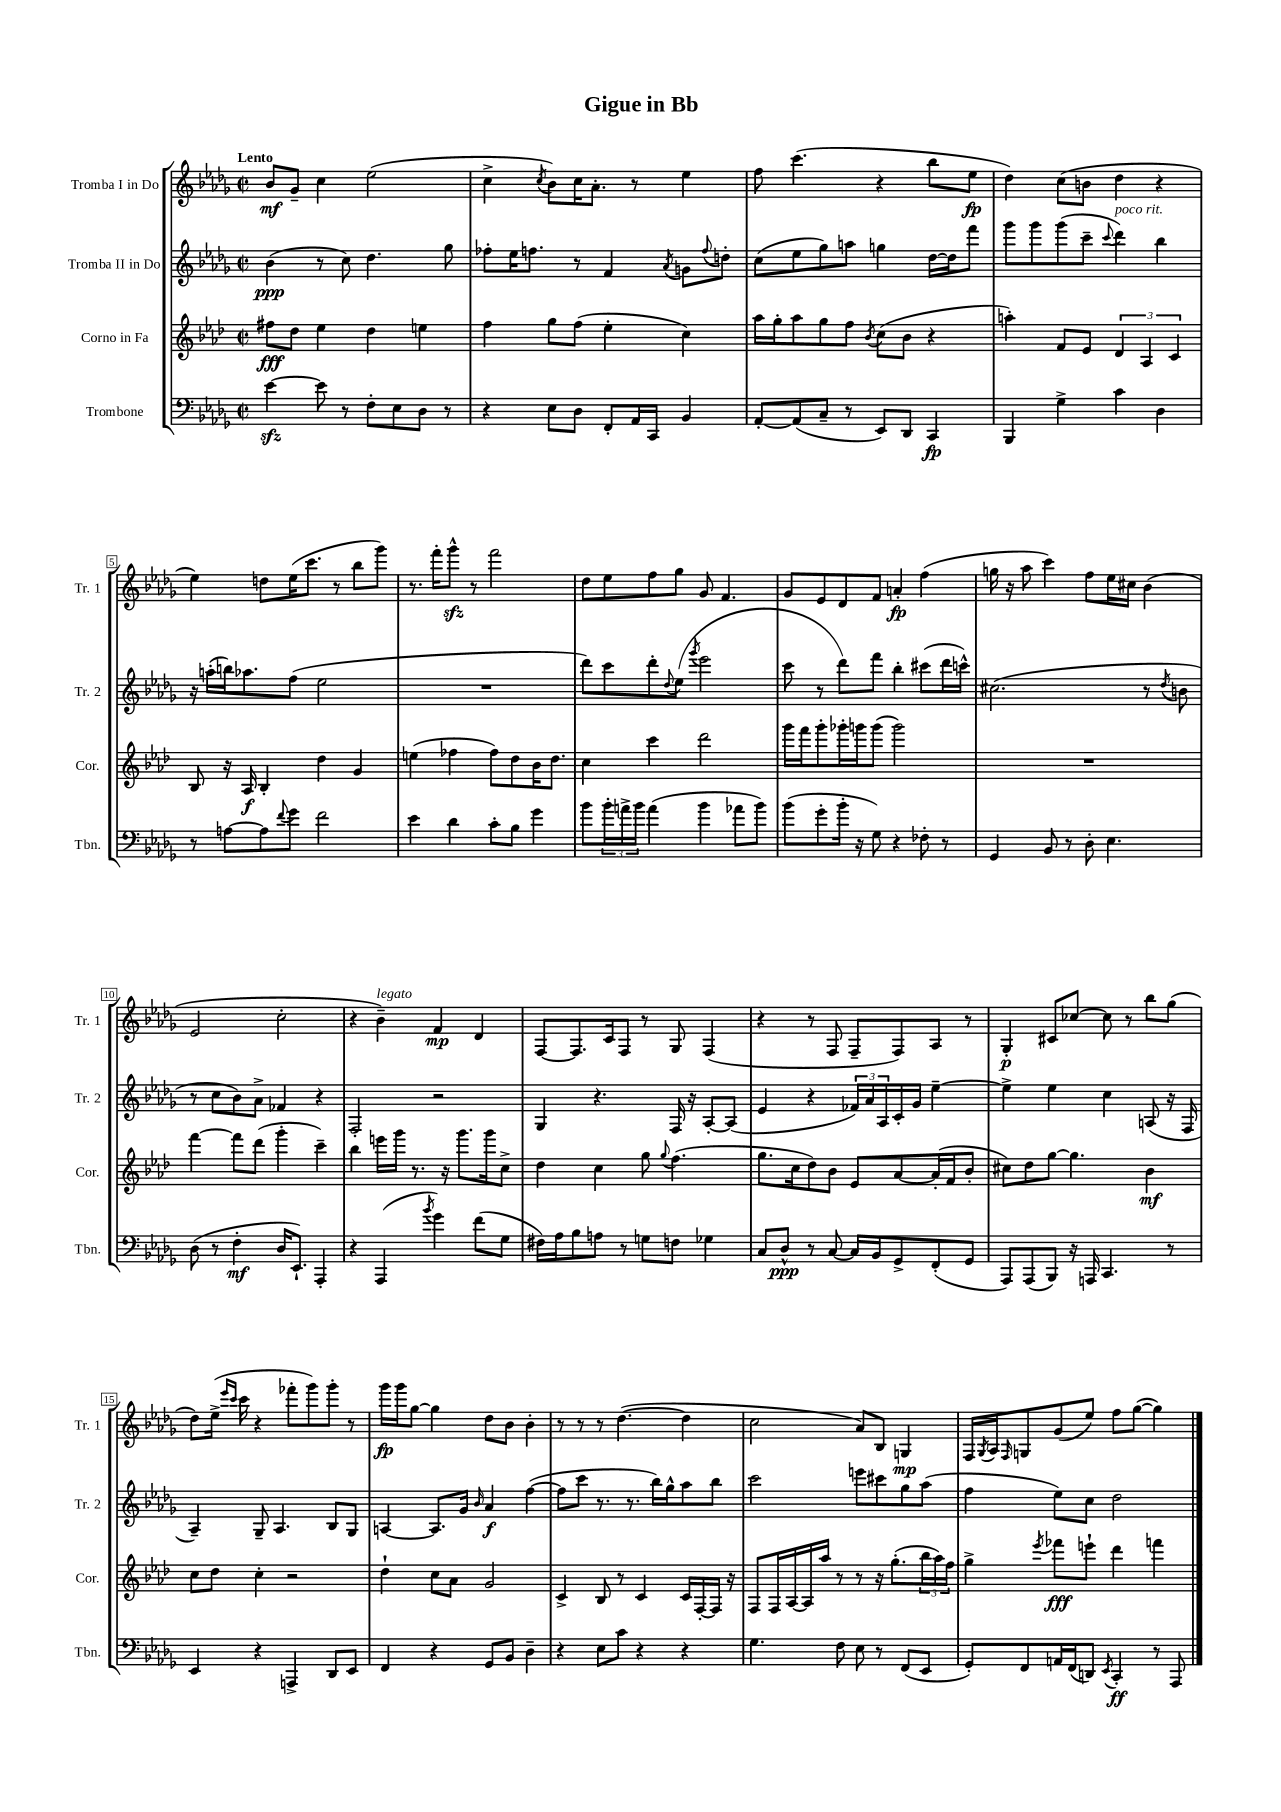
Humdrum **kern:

**kern	**dynam	**kern	**dynam	**kern	**dynam	**kern	**dynam
*part4	*part4	*part3	*part3	*part2	*part2	*part1	*part1
*staff4	*staff4	*staff3	*staff3	*staff2	*staff2	*staff1	*staff1
*I"Trombone	*	*I"Corno in Fa	*	*I"Tromba II in Do	*	*I"Tromba I in Do	*
*I'Tbn.	*	*I'Cor.	*	*I'Tr. 2	*	*I'Tr. 1	*
*clefF4	*	*clefG2	*	*clefG2	*	*clefG2	*
*k[b-e-a-d-g-]	*	*k[b-e-a-d-]	*	*k[b-e-a-d-g-]	*	*k[b-e-a-d-g-]	*
*M2/2	*	*M2/2	*	*M2/2	*	*M2/2	*
*met(c|)	*	*met(c|)	*	*met(c|)	*	*met(c|)	*
=1	=1	=1	=1	=1	=1	=1	=1
!	!	!	!	!	!	!LO:TX:a:B:t=Lento	!
[4e-zz\	.	8ff#X\L	fff	(4b-\	ppp	8b-/L	mf
.	.	8dd-\J	.	.	.	8g-~/J	.
8e-\]	.	4ee-\	.	8r	.	4cc\	.
8r	.	.	.	8cc\)	.	.	.
8F'\L	.	4dd-\	.	4.dd-\	.	(2ee-\	.
8E-\	.	.	.	.	.	.	.
8D-\J	.	4een\	.	.	.	.	.
8r	.	.	.	8gg-\	.	.	.
=2	=2	=2	=2	=2	=2	=2	=2
4r	.	4ff\	.	8ff-X'\L	.	4cc^\	.
.	.	.	.	16ee-\K	.	.	.
.	.	.	.	8.ffn\J	.	.	.
.	.	.	.	.	.	8qcc/	.
8E-\L	.	8gg\L	.	.	.	8b-\L)	.
8D-\J	.	(8ff\J	.	8r	.	16cc\K	.
.	.	.	.	.	.	8.a-'\J	.
8FF'/L	.	4ee-'\	.	4f/	.	.	.
16AA-/L	.	.	.	.	.	8r	.
16CC/JJ	.	.	.	.	.	.	.
.	.	.	.	8qa-/	.	.	.
4BB-/	.	4cc\)	.	8gn\L	.	4ee-\	.
.	.	.	.	8qqff/	.	.	.
.	.	.	.	8ddn'\J	.	.	.
=3	=3	=3	=3	=3	=3	=3	=3
[8AA-'/L	.	16aa-\LL	.	(8cc\L	.	8ff\	.
.	.	16gg'\J	.	.	.	.	.
(8AA-/]	.	8aa-\	.	8ee-\	.	(4.ccc\	.
8C~/J	.	8gg\	.	8gg-\)	.	.	.
8r	.	8ff\J	.	8aan\J	.	.	.
.	.	8qb-/	.	.	.	.	.
8EE-/L)	.	(8cc\L	.	4ggn\	.	4r	.
8DD-/J	.	8b-\J	.	.	.	.	.
4CC/	fp	4r	.	[16dd-\LL	.	8bb-\L	.
.	.	.	.	16dd-\J]	.	.	.
.	.	.	.	8fff\J	.	8ee-\J	fp
=4	=4	=4	=4	=4	=4	=4	=4
4BBB-/	.	4aan'\)	.	8ggg-\L	.	4dd-\)	.
.	.	.	.	8ggg-\	.	.	.
4G-^\	.	8f/L	.	(8ggg-\	.	(8cc\L	.
.	.	8e-/J	.	8ccc~\J	.	8bn\J	.
.	.	.	.	8qqccc/	.	.	.
!	!	!	!	!LO:TX:a:i:t=poco rit.	!	!	!
4c\	.	6d-/	.	4ddd-\)	.	4dd-\	.
.	.	6A-/	.	.	.	.	.
4D-\	.	.	.	4bb-\	.	4r	.
.	.	6c/	.	.	.	.	.
!!LO:LB:g=z
=5	=5	=5	=5	=5	=5	=5	=5
8r	.	8B-/	.	16r	.	4ee-\)	.
.	.	.	.	(16aan'\LL	.	.	.
[8An\L	.	16r	.	16bbn\J)	.	.	.
.	.	16A-/	f	8.aa-X\	.	.	.
8A\]	.	4B-'/	.	.	.	8ddn\L	.
8qqf/	.	.	.	.	.	.	.
8g-\J	.	.	.	(8ff\J	.	(16ee-\K	.
.	.	.	.	.	.	8.ccc\J	.
2f\	.	4dd-\	.	2ee-\	.	.	.
.	.	.	.	.	.	8r	.
.	.	4g/	.	.	.	8bb-\L	.
.	.	.	.	.	.	8ggg-\J)	.
=6	=6	=6	=6	=6	=6	=6	=6
4e-\	.	(4een\	.	1r	.	8.r	.
.	.	.	.	.	.	16fff'\KL	.
4d-\	.	4ff-X\	.	.	.	8ggg-zz^^\J	.
.	.	.	.	.	.	8r	.
8c'\L	.	8ff-\L)	.	.	.	2fff\	.
8B-\J	.	8dd-\	.	.	.	.	.
4g-\	.	16b-\K	.	.	.	.	.
.	.	8.dd-\J	.	.	.	.	.
=7	=7	=7	=7	=7	=7	=7	=7
8b-\L	.	4cc\	.	8ddd-\L)	.	8dd-\L	.
24b-'\L	.	.	.	8ccc\	.	8ee-\	.
24an^\	.	.	.	.	.	.	.
24b-\JJ	.	.	.	.	.	.	.
(4a\	.	4ccc\	.	8ddd-'\	.	8ff\	.
.	.	.	.	8qqdd-/	.	.	.
.	.	.	.	(8ee-\J	.	8gg-\J	.
.	.	.	.	8qggg-/	.	.	.
4b-\	.	2ddd-\	.	2eee-\	.	8g-/	.
.	.	.	.	.	.	4.f/	.
8a-X\L	.	.	.	.	.	.	.
8b-\J)	.	.	.	.	.	.	.
=8	=8	=8	=8	=8	=8	=8	=8
(8b-\L	.	16ggg\LL	.	8ccc\	.	8g-/L	.
.	.	16fff\J	.	.	.	.	.
8g-'\	.	8ggg'\	.	8r	.	8e-/	.
16b-'\Jk	.	16ggg-X'\L	.	8ddd-\L)	.	8d-/	.
16r	.	16gggn\J	.	.	.	.	.
8G-\)	.	(8ggg\J	.	8fff\J	.	8f/J	.
4r	.	2ggg\)	.	4bb-'\	.	4an'/	fp
8F-X'\	.	.	.	(8ccc#X\L	.	(4ff\	.
8r	.	.	.	16ddd-\L	.	.	.
.	.	.	.	16cccn^^\JJ)	.	.	.
=9	=9	=9	=9	=9	=9	=9	=9
4GG-/	.	1r	.	(2.cc#X\	.	16ggn\	.
.	.	.	.	.	.	16r	.
.	.	.	.	.	.	8aa-\	.
8BB-/	.	.	.	.	.	4ccc\)	.
8r	.	.	.	.	.	.	.
8D-'\	.	.	.	.	.	8ff\L	.
4.E-\	.	.	.	.	.	16ee-\L	.
.	.	.	.	.	.	16cc#X\JJ	.
.	.	.	.	8r	.	(4b-\	.
.	.	.	.	8qdd-/	.	.	.
.	.	.	.	8bn\	.	.	.
!!LO:LB:g=z
=10	=10	=10	=10	=10	=10	=10	=10
(8D-\	.	[4fff\	.	8r	.	2e-/	.
8r	.	.	.	8cc\L	.	.	.
4F'\	mf	8fff\L]	.	8b-\)	.	.	.
.	.	(8ddd-\J	.	8a-^\J	.	.	.
16D-/KL	.	4ggg'\	.	4f-X/	.	2cc'\	.
8.EE-`/J)	.	.	.	.	.	.	.
4AAA-'/	.	4ccc~\)	.	4r	.	.	.
=11	=11	=11	=11	=11	=11	=11	=11
4r	.	4bb-\	.	2F'/	.	4r	.
!	!	!	!	!	!	!LO:TX:a:i:t=legato	!
(4AAA-/	.	16eeen\LL	.	.	.	4b-~\)	.
.	.	16ggg\JJ	.	.	.	.	.
.	.	8.r	.	.	.	.	.
8qb-/	.	.	.	.	.	.	.
4g-\)	.	.	.	2r	.	4f/	mp
.	.	16r	.	.	.	.	.
.	.	8.ggg\L	.	.	.	.	.
(8f\L	.	.	.	.	.	4d-/	.
.	.	16ggg\k	.	.	.	.	.
8G-\J	.	8cc^\J	.	.	.	.	.
=12	=12	=12	=12	=12	=12	=12	=12
16F#X\LL)	.	4dd-\	.	4G-/	.	[8F/L	.
16A-\J	.	.	.	.	.	.	.
8B-\	.	.	.	.	.	8.F/]	.
8An\J	.	4cc\	.	4.r	.	.	.
.	.	.	.	.	.	16c/k	.
8r	.	.	.	.	.	8F/J	.
8Gn\L	.	8gg\	.	.	.	8r	.
.	.	8qqgg/	.	.	.	.	.
8Fn\J	.	(4.ff\	.	16F/	.	8G-/	.
.	.	.	.	16r	.	.	.
4G-X\	.	.	.	[8A-'/L	.	(4F/	.
.	.	.	.	(8A-/J]	.	.	.
=13	=13	=13	=13	=13	=13	=13	=13
8C/L	.	8.gg\L	.	4e-/	.	4r	.
8D-^^/J	ppp	.	.	.	.	.	.
.	.	16cc\k	.	.	.	.	.
8r	.	8dd-\)	.	4r	.	8r	.
[8C/	.	8b-\J	.	.	.	8F/	.
16C/LL]	.	8e-/L	.	24f-X/LL)	.	8F~/L	.
.	.	.	.	24a-/	.	.	.
16BB-/J	.	.	.	.	.	.	.
.	.	.	.	24A-/	.	.	.
8GG-^/	.	[8a-/	.	16c'/	.	8F/)	.
.	.	.	.	16g-/JJ	.	.	.
(8FF'/	.	(16a-'/L]	.	[4ee-~\	.	8A-/J	.
.	.	16f/J	.	.	.	.	.
8GG-/J	.	8b-'/J	.	.	.	8r	.
=14	=14	=14	=14	=14	=14	=14	=14
8AAA-/L)	.	8cc#X\L)	.	4ee-^\]	.	4G-'/	p
(8AAA-/	.	8dd-\	.	.	.	.	.
8BBB-/J)	.	[8gg\J	.	4ee-\	.	8c#X/L	.
16r	.	4.gg\]	.	.	.	[8cc-X/J	.
16AAAn/	.	.	.	.	.	.	.
4.CC/	.	.	.	4cc\	.	8cc-\]	.
.	.	.	.	.	.	8r	.
.	.	4b-\	mf	(8An/	.	8bb-\L	.
8r	.	.	.	16r	.	(8gg-\J	.
.	.	.	.	16F/	.	.	.
!!LO:LB:g=z
=15	=15	=15	=15	=15	=15	=15	=15
4EE-/	.	8cc\L	.	4A-~/)	.	8dd-\L)	.
.	.	8dd-\J	.	.	.	(16ee-^\Jk	.
.	.	.	.	.	.	16qqeee-/LL	.
.	.	.	.	.	.	16qqccc/JJ	.
.	.	.	.	.	.	16ccc\	.
4r	.	4cc'\	.	8G-~/	.	4r	.
.	.	.	.	4.A-/	.	.	.
4AAAn^/	.	2r	.	.	.	8fff-X'\L	.
.	.	.	.	.	.	8ggg-\)	.
8DD-/L	.	.	.	8B-/L	.	8ggg-'\J	.
8EE-/J	.	.	.	8G-/J	.	8r	.
=16	=16	=16	=16	=16	=16	=16	=16
4FF/	.	4dd-`\	.	[4An/	.	16ggg-\LL	fp
.	.	.	.	.	.	16ggg-\J	.
.	.	.	.	.	.	[8gg-\J	.
4r	.	8cc\L	.	8.A/L]	.	4gg-\]	.
.	.	8a-\J	.	.	.	.	.
.	.	.	.	16g-/Jk	.	.	.
.	.	.	.	16qqb-/	.	.	.
8GG-/L	.	2g/	.	4a-/	f	8dd-\L	.
8BB-/J	.	.	.	.	.	8b-\J	.
4D-~\	.	.	.	([4ff\	.	4b-'\	.
=17	=17	=17	=17	=17	=17	=17	=17
4r	.	4c^/	.	8ff\L]	.	8r	.
.	.	.	.	8ccc\J	.	8r	.
8E-\L	.	8B-/	.	8.r	.	8r	.
8c\J	.	8r	.	.	.	([4.dd-\	.
.	.	.	.	8.r	.	.	.
4r	.	4c/	.	.	.	.	.
.	.	.	.	16bb-\LL)	.	.	.
.	.	.	.	16gg-^^\J	.	.	.
4r	.	16c/LL	.	8aa-\	.	4dd-\]	.
.	.	[16F'/	.	.	.	.	.
.	.	16F/JJ]	.	8bb-\J	.	.	.
.	.	16r	.	.	.	.	.
=18	=18	=18	=18	=18	=18	=18	=18
4.G-\	.	8F/L	.	2ccc\	.	2cc\	.
.	.	16F/L	.	.	.	.	.
.	.	[16A-/	.	.	.	.	.
.	.	16A-/]	.	.	.	.	.
.	.	16aa-/JJ	.	.	.	.	.
8F\	.	8r	.	.	.	.	.
8E-\	.	8r	.	8eeen\L	.	8a-/L)	.
8r	.	16r	.	8ccc#X\	.	8B-/J	.
.	.	(8.gg'\L	.	.	.	.	.
(8FF/L	.	.	.	8gg-\	.	4Gn/	mp
8EE-/J	.	24bb-\L	.	(8aa-\J	.	.	.
.	.	24aa-\)	.	.	.	.	.
.	.	24ff\JJ	.	.	.	.	.
=19	=19	=19	=19	=19	=19	=19	=19
8GG-'/L)	.	4gg^\	.	4ff\	.	16F/LL	.
.	.	.	.	.	.	8qG-/	.
.	.	.	.	.	.	16A-/J	.
.	.	.	.	.	.	16qqF/	.
8FF/	.	.	.	.	.	8Gn/	.
.	.	8qeee-/	.	.	.	.	.
16AAn/L	.	8fff-X\L	fff	8ee-\L)	.	(8g-/	.
(16FF/J	.	.	.	.	.	.	.
8DDn/J)	.	8eeen`\J	.	8cc\J	.	8ee-/J)	.
8qEE-/	.	.	.	.	.	.	.
4CC'/	ff	4ddd-\	.	2dd-\	.	8ff\L	.
.	.	.	.	.	.	([8gg-\J	.
8r	.	4fffn\	.	.	.	4gg-\])	.
8AAA-/	.	.	.	.	.	.	.
==	==	==	==	==	==	==	==
*-	*-	*-	*-	*-	*-	*-	*-
